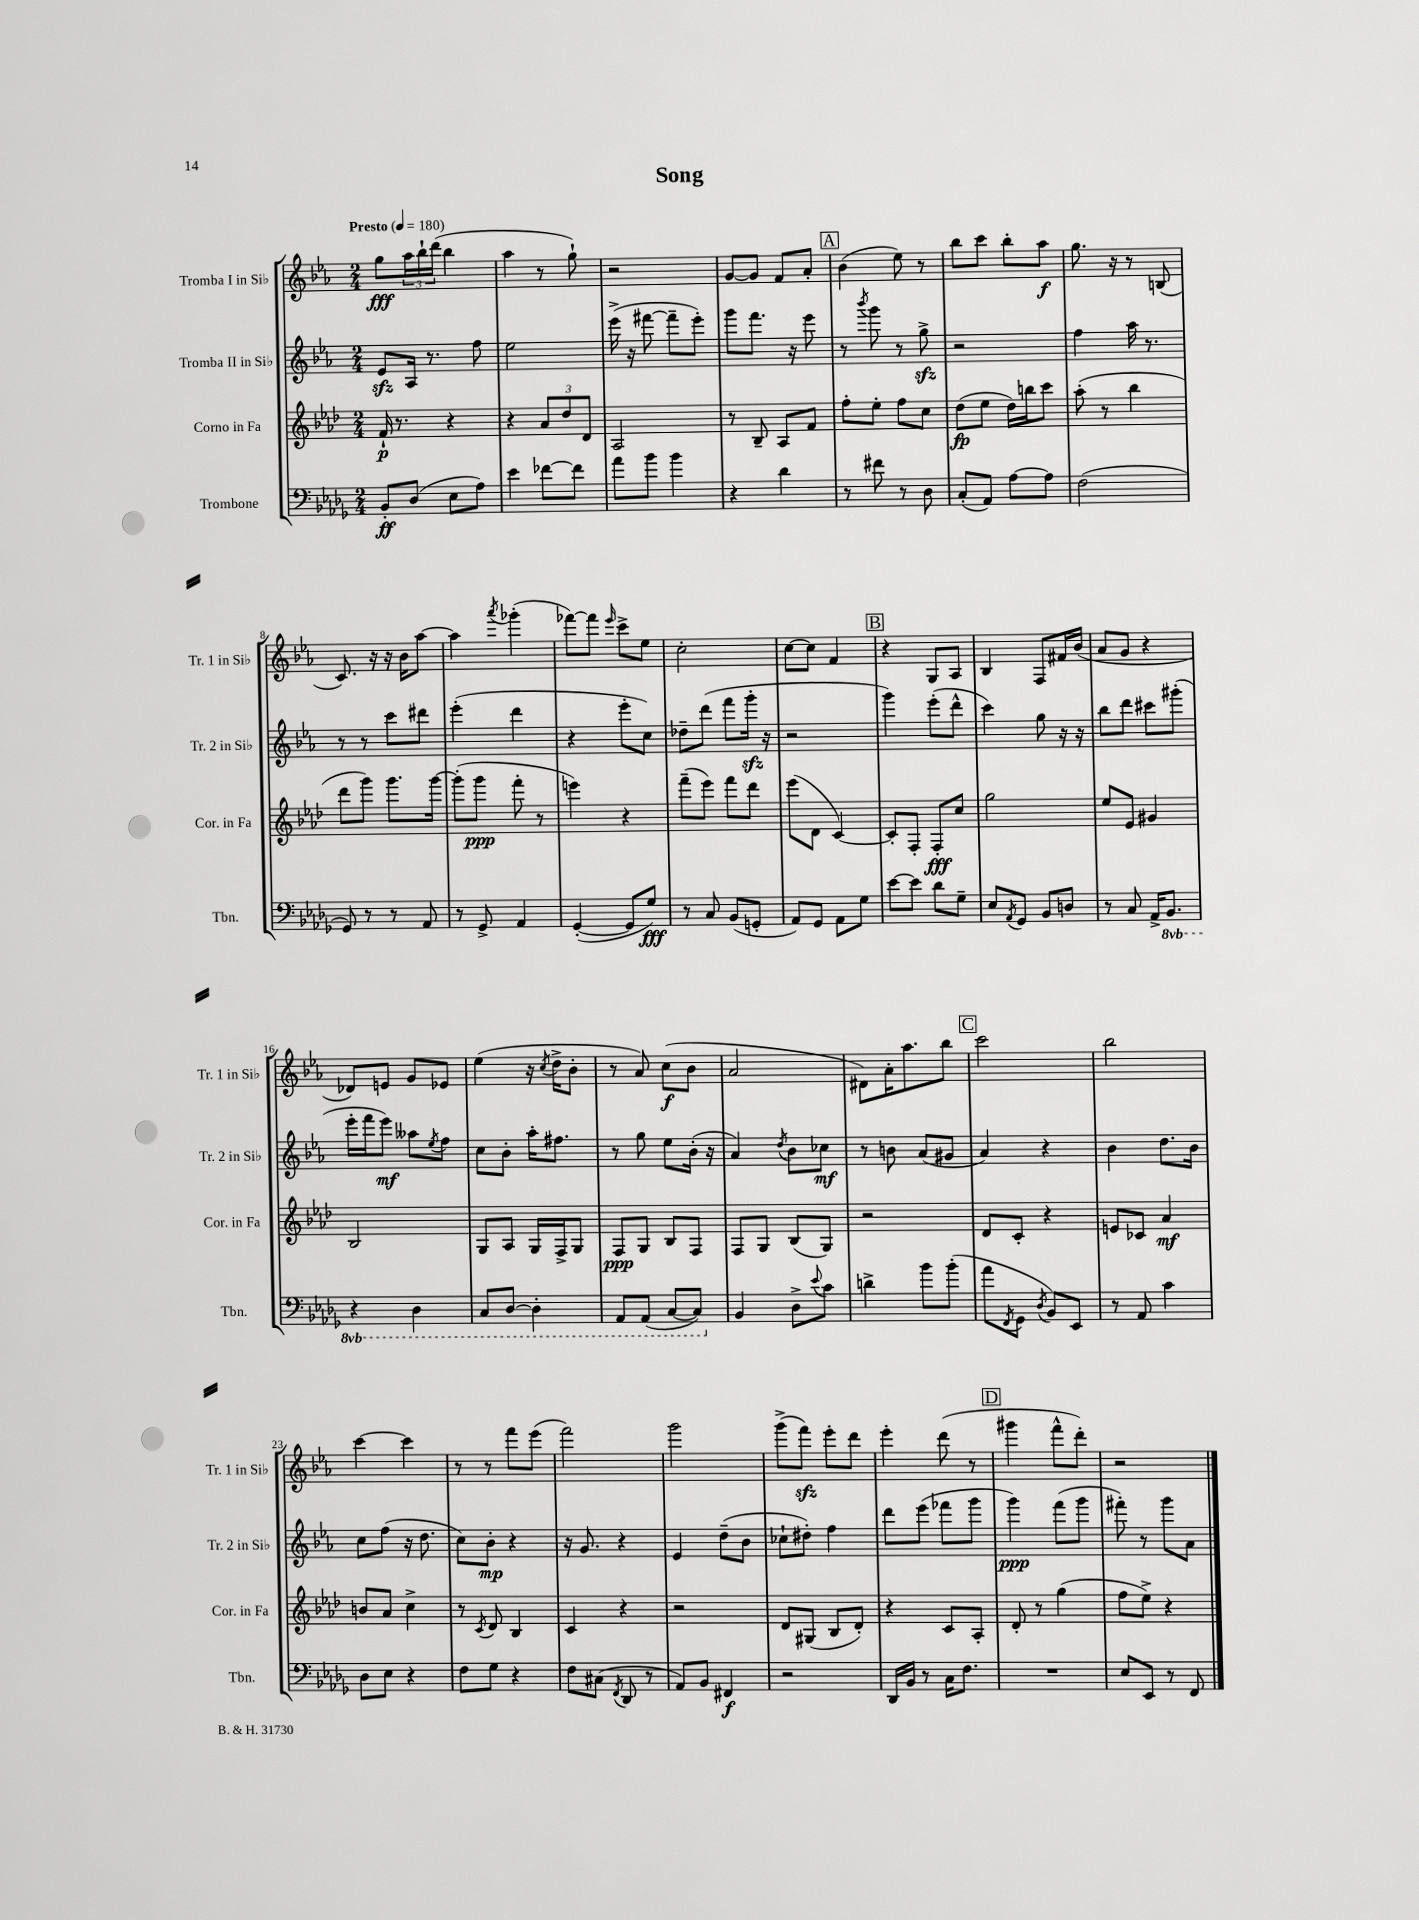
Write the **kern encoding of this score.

**kern	**kern	**kern	**kern
*staff4	*staff3	*staff2	*staff1
*clefF4	*clefG2	*clefG2	*clefG2
*k[b-e-a-d-g-]	*k[b-e-a-d-]	*k[b-e-a-]	*k[b-e-a-]
*M2/4	*M2/4	*M2/4	*M2/4
*MM180	*MM180	*MM180	*MM180
8BB-'	16f`	8e-	8gg
.	8.r	.	.
(8D-	.	16A-	24aa-
.	.	.	24bb-`
.	.	8.r	.
.	.	.	(24ddd
8E-	4r	.	4bb-
8A-)	.	8ff	.
=	=	=	=
4e-	4r	2ee-	4aa-
[8f-	12a-	.	8r
.	12dd-	.	.
8f-]	.	.	8gg`)
.	12d-	.	.
=	=	=	=
8a-	2A-	(16eee-^	2r
.	.	16r	.
8b-	.	[8fff#	.
4b-	.	8fff#~]	.
.	.	8eee-')	.
=	=	=	=
4r	8r	8ggg	[8g
.	8B-~	8.fff	8g]
4d-	8A-	.	8f
.	.	16r	.
.	8f	8eee-	8a-'
=	=	=	=
8r	8ff'	8r	(4b-
.	.	8qbbb-	.
8f#	8ee-'	8ggg	.
8r	8ff	8r	8ee-)
8D-	8cc	8gg^	8r
=	=	=	=
(8C'	(8dd-	2r	8bb-
8AA-)	8ee-	.	8ccc
[8A-	16dd-)	.	8bb-'
.	16bb	.	.
8A-]	8ccc	.	8aa-
=	=	=	=
(2F	(8aa-'	4ff	8.gg
.	8r	.	.
.	.	.	16r
.	4bb-	16aa-	8r
.	.	8.r	.
.	.	.	(8B
=	=	=	=
8GG-)	8ddd-	8r	8.c)
8r	8ggg)	8r	.
.	.	.	16r
8r	8.ggg	8ccc	16r
.	.	.	16b-
8AA-	.	8ddd#	[8aa-
.	[16ggg	.	.
=	=	=	=
8r	(8ggg']	(4eee-'	4aa-]
8GG-^	8ggg	.	.
.	.	.	8qaaa-
4AA-	8fff'	4ddd	(4ggg-'
.	8r	.	.
=	=	=	=
([4GG-'	4eee)	4r	[8fff-)
.	.	.	8fff-]
.	.	.	16qqeee-
8GG-]	4r	8eee-'	8ccc^
8G-)	.	8cc)	8ee-
=	=	=	=
8r	(8fff~	8dd-~	2cc'
8C	8eee-)	(8ddd	.
(8BB-	8fff	8fff	.
8GG'	8ddd-	16ggg'	.
.	.	16r	.
=	=	=	=
8AA-)	(8eee-	2r	[8cc
8GG-	8d-	.	8cc]
8AA-	[4c)	.	4f
8G-	.	.	.
=	=	=	=
[8e-	8c']	4ggg)	4r
8e-]	8F'	.	.
8d-	8F'	(8eee-'	8G
8G-~	8cc	8ddd^^	8A-
=	=	=	=
8E-	2gg	4ccc)	4B-
8qAA-	.	.	.
8GG-	.	.	.
8BB-	.	8gg	8F
8D	.	16r	16f#
.	.	16r	(16b-
=	=	=	=
8r	8ee-	8bb-	8a-
8C	8e-	8ddd	8g
16AA-^	4g#	8ccc#	4r
8.BBB-	.	.	.
.	.	(8ggg#'	.
=	=	=	=
4r	2B-	16eee-'	8d-)
.	.	16fff	.
.	.	8eee-)	8e
4DD-	.	8aa--	8g
.	.	8qee-	.
.	.	8ff	8e-
=	=	=	=
8CC	8G	8cc	(4ee-
[8DD-	8A-	8b-'	.
4DD-']	16G	16aa-'	16r
.	.	.	8qcc
.	16F^	8.ff#	16dd^
.	8G	.	8b-'
=	=	=	=
8AAA-	8F	8r	8r
(8AAA-	8G	8gg	8a-)
[8CC	8B-	8ee-	(8cc
8CC])	8F	(16b-'	8b-
.	.	16r	.
=	=	=	=
4BB-	8F	4a-)	2a-
.	8G	.	.
.	.	8qdd	.
8D-^	(8B-	8b-	.
8qqe-	.	.	.
8c	8G)	8cc-	.
=	=	=	=
4d^	2r	8r	8d#)
.	.	8b	16a-'
.	.	.	8.aa-
8b-	.	(8a-	.
(8b-'	.	8g#	8bb-
=	=	=	=
8a-	8d-	4a-)	2ccc
8qFF	.	.	.
8GG-	8c'	.	.
8qD-	.	.	.
8BB-)	4r	4r	.
8EE-	.	.	.
=	=	=	=
8r	8e	4b-	2bb-
8AA-	8c-	.	.
4c	4a-	8.dd	.
.	.	16b-	.
=	=	=	=
8D-	8b	8cc	[4ccc
8E-	8a-	(8ff	.
4r	4cc^	16r	4ccc]
.	.	8.dd	.
=	=	=	=
8F	8r	8cc)	8r
.	8qc	.	.
8G-	8d-	8b-'	8r
4r	4B-	4r	8fff
.	.	.	(8eee-
=	=	=	=
8F	4c	16r	2fff)
.	.	8.g	.
(8C#	.	.	.
8qFF	.	.	.
8DD-	4r	4r	.
8r	.	.	.
=	=	=	=
8AA-)	2r	4e-	2ggg
8BB-	.	.	.
4FF#	.	(8dd~	.
.	.	8b-	.
=	=	=	=
2r	8d-	8cc-`	(8ggg^
.	(8G#	8dd#')	8fff)
.	8B-	4ff	8eee-'
.	8d-')	.	8ddd
=	=	=	=
16DD-	4r	8ddd	4eee-'
16BB-	.	.	.
8r	.	(8eee-	.
16C	8c	8fff-	(8ddd
8.F	.	.	.
.	8A-'	8ggg	8r
=	=	=	=
2r	8d-'	4ggg)	4ggg#
.	8r	.	.
.	(4gg	(8fff	8fff^^
.	.	8ggg	8ddd')
=	=	=	=
8E-	8ff	8fff#')	2r
8EE-	8ee-^)	8r	.
8r	4r	8ggg	.
8FF	.	8a-	.
==	==	==	==
*-	*-	*-	*-
